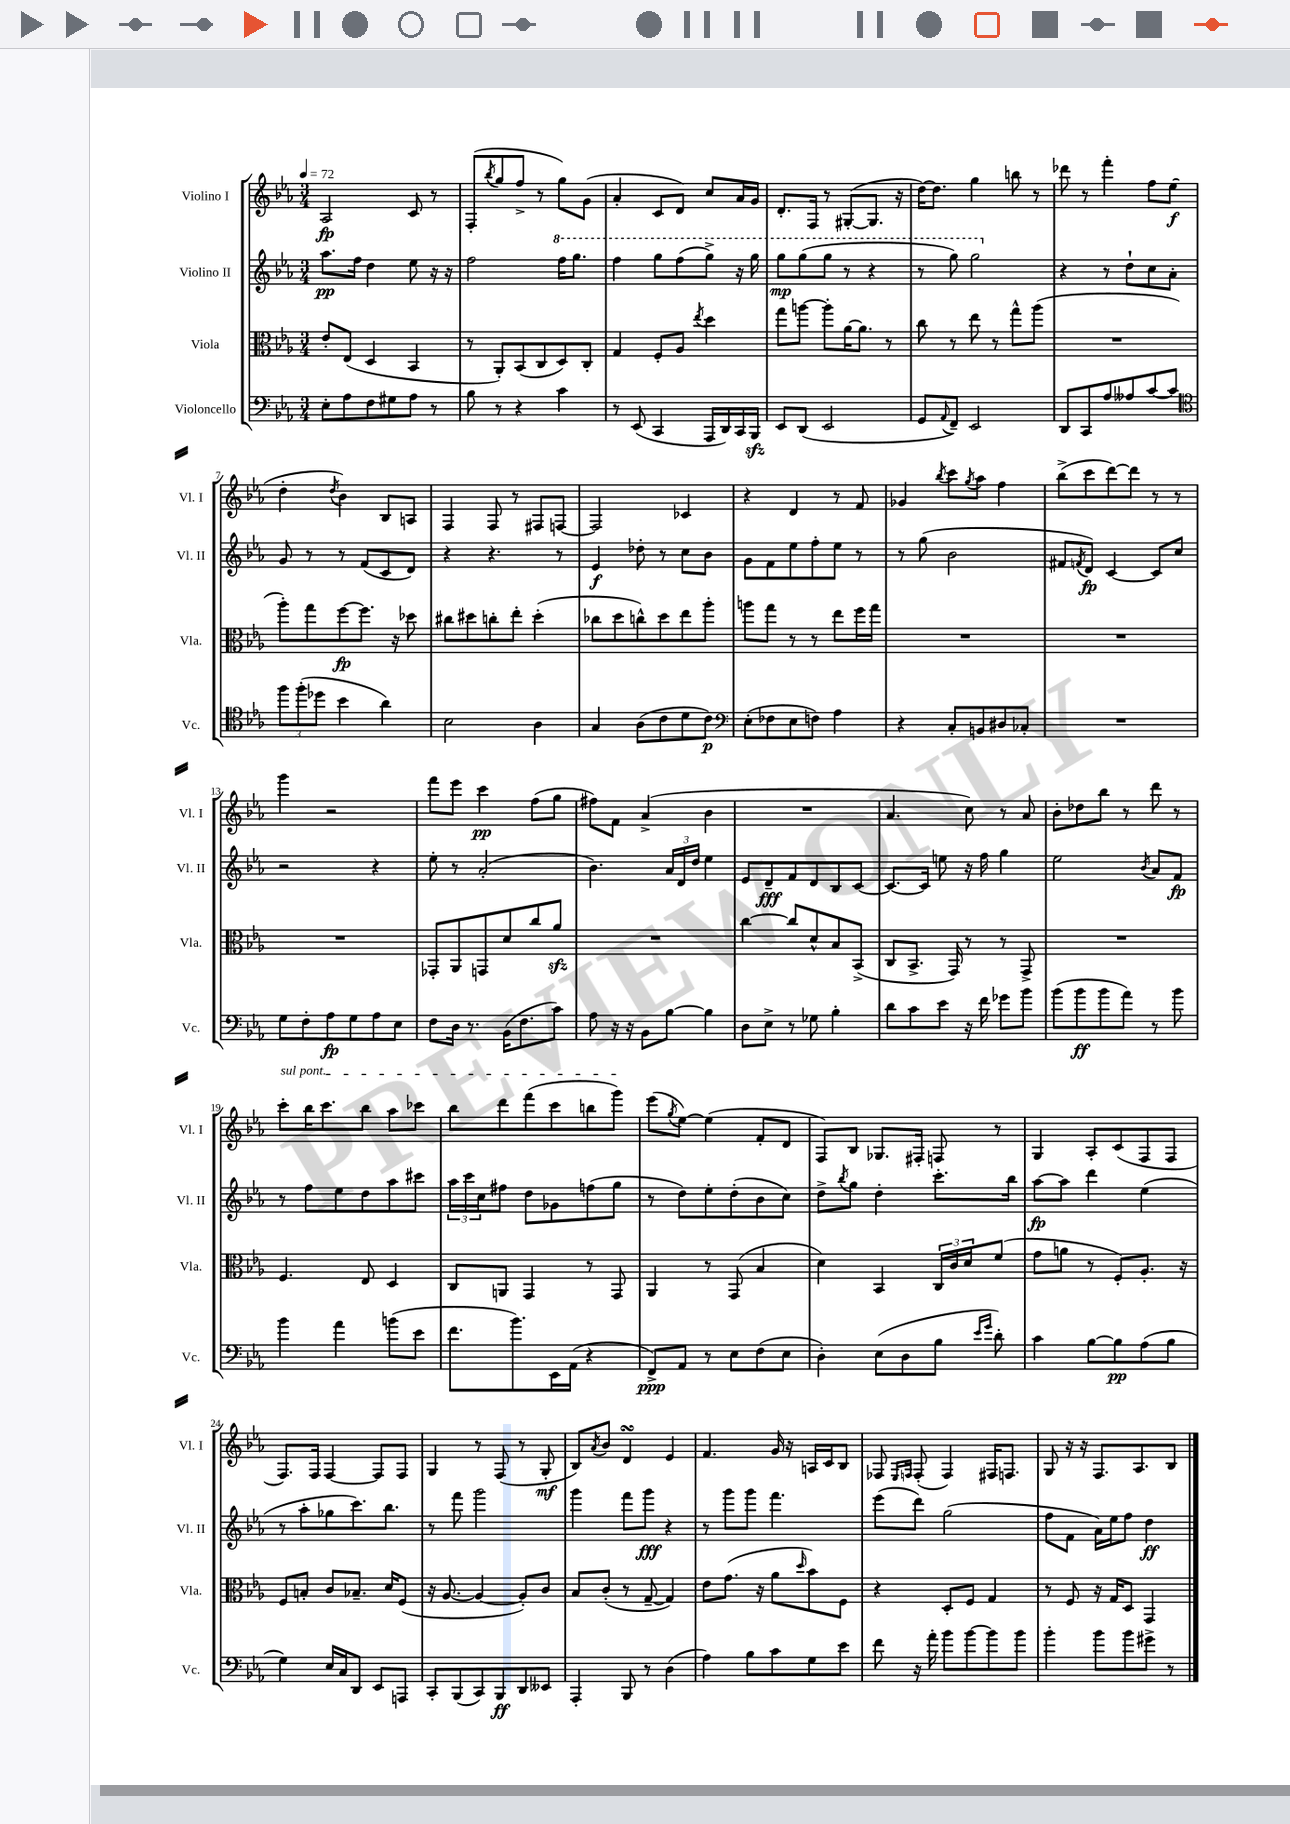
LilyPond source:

<<
\new StaffGroup <<
\new Staff = "s0" \with { instrumentName = "Violino I" shortInstrumentName = "Vl. I" } {
    \clef treble \key ees \major \numericTimeSignature \time 3/4 \tempo 4 = 72
    aes2\fp c'8 r8 |
    f8-.( \acciaccatura { bes''8 } g''8 f''8-> r8 g''8) g'8( |
    aes'4-. c'8 d'8) c''8 aes'16 g'16 |
    d'8.-. f16 r8 gis8~-.( gis8. r16 |
    d''16~) d''8. g''4 b''8 r8 |
    des'''8 r8 f'''4-. f''8 ees''8\f( |
    d''4-. \acciaccatura { d''8 } bes'4) bes8 a8 |
    f4 f8 r8 fis8 f8~ |
    f2 ces'4 |
    r4 d'4 r8 f'8 |
    ges'4 \acciaccatura { bes''8 } c'''8 \acciaccatura { g''8 } aes''8 f''4 |
    bes''8->( c'''8 d'''8~) d'''8 r8 r8 |
    g'''4 r2 |
    f'''8 ees'''8 c'''4\pp f''8( g''8 |
    fis''8) f'8 aes'4->( bes'4 |
    R2. |
    aes'4. c''8) r8 aes'8 |
    bes'8-. des''8 bes''8 r8 d'''8 r8 |
    \once \override TextSpanner.bound-details.left.text = \markup { \italic "sul pont." } c'''8-.\startTextSpan bes''16 c'''8. bes''8 aes''8 ces'''8 |
    bes''8 d'''8 f'''8( c'''8 b''8 g'''8\stopTextSpan) |
    ees'''8( \acciaccatura { g''8 } ees''8~) ees''4( f'8-. d'8 |
    f8) bes8 ges8. fis16-. f8 r8 |
    g4 aes8-. c'8( f8 f8 |
    f8.) f16 f4~ f8 f8 |
    g4 r8 f8( r8 g8-.\mf |
    bes8) \acciaccatura { aes'8 } bes'8 d'4\turn ees'4 |
    f'4. g'16 r16 a16 c'16 bes8 |
    fes8 \grace { ees16 f16 } f8-.( f4) fis16 f8. |
    g8 r16 r16 f8. aes8. bes8 \bar "|." |
}
\new Staff = "s1" \with { instrumentName = "Violino II" shortInstrumentName = "Vl. II" } {
    \clef treble \key ees \major \numericTimeSignature \time 3/4
    aes''8.\pp f''16 d''4 ees''8 r16 r16 |
    f''2 \ottava #1 f'''16 g'''8. |
    f'''4 g'''8 f'''8( g'''8->) r16 g'''16 |
    g'''8\mp g'''8( g'''8 r8 r4 |
    r8 g'''8) g'''2 \ottava #0 |
    r4 r8 d''8-! c''8 aes'8-. |
    g'8 r8 r8 f'8( c'8 d'8) |
    r4 r4. r8 |
    ees'4\f des''8-. r8 c''8 bes'8 |
    g'8 f'8 ees''8 f''8-. ees''8 r8 |
    r8 g''8( bes'2 |
    fis'8 \acciaccatura { f'8 } d'8\fp) c'4~ c'8 c''8 |
    r2 r4 |
    ees''8-. r8 aes'2-.( |
    bes'4.) \tuplet 3/2 { aes'16 d'16 d''16 } ees''4 |
    ees'8 d'8--\fff f'8 d'8 bes8 c'8~ |
    c'8.~ c'16 e''8 r16 f''16 g''4 |
    ees''2 \acciaccatura { bes'8 } aes'8 f'8\fp |
    r8 f''8 ees''8 d''8 aes''8 cis'''8 |
    \tuplet 3/2 { aes''16 c'''16 c''16 } fis''8 d''8 ges'8 f''8( g''8 |
    r8 d''8) ees''8-. d''8-.( bes'8 c''8) |
    d''8-> \acciaccatura { bes''8 } g''8 d''4-. c'''8.-. bes''16 |
    aes''8~\fp aes''8 d'''4 ees''4( |
    r8 aes''8-. ges''8 c'''8.) bes''8. |
    r8 f'''8 g'''2 |
    g'''4 f'''8 g'''8\fff r4 |
    r8 g'''8 g'''8 f'''4. |
    ees'''8( d'''8) g''2( |
    f''8 f'8 aes'16) ees''16 f''8 d''4\ff \bar "|." |
}
\new Staff = "s2" \with { instrumentName = "Viola" shortInstrumentName = "Vla." } {
    \clef alto \key ees \major \numericTimeSignature \time 3/4
    ees'8-. ees8( d4 bes,4 |
    r8 aes,8-.) bes,8( c8 d8) c8-. |
    g4 f8-. aes8 \acciaccatura { ees''8 } d''4 |
    g''8 a''8~ a''8-. aes'16~ aes'8. r8 |
    c''8 r8 ees''8 r8 g''8-^ aes''8( |
    R2. |
    aes''8-.) g''8 f''8~\fp f''8. r16 des''8 |
    cis''8 dis''8 c''8-. ees''8-. dis''4-.( |
    ces''8 d''8 c''8-^) d''8 ees''8 aes''8-. |
    a''8 g''8 r8 r8 ees''8 f''16 g''16 |
    R2. |
    R2. |
    R2. |
    ges,8-. aes,8 g,8 d'8 c''8 aes'8\sfz |
    R2. |
    c''4~ c''8 d'8-^ bes8 bes,8->( |
    c8 bes,8.-> g,16) r8 r8 g,8-> |
    R2. |
    f4. ees8 d4 |
    c8 a,8 g,4 r8 g,8 |
    aes,4 r8 g,8( bes4 |
    d'4) bes,4 \tuplet 3/2 { c16 c'16 d'16 } f'8( |
    g'8 a'8 r8 f8-.) aes8.-. r16 |
    f8 b8-. c'8 bes8.-- d'16 f8( |
    r16 aes8.~ aes4~ aes8-.) c'8 |
    bes8 c'8-.( r8 g8~-- g4) |
    ees'8 g'8.( r16 aes'8 \grace { d''16 } bes'8) f8 |
    r4 d8-. f8 g4 |
    r8 f8 r16 g16 d8 g,4 \bar "|." |
}
\new Staff = "s3" \with { instrumentName = "Violoncello" shortInstrumentName = "Vc." } {
    \clef bass \key ees \major \numericTimeSignature \time 3/4
    ees8-. aes8 f8 gis8 aes8 r8 |
    bes8 r8 r4 c'4 |
    r8 ees,8( c,4 aes,,16 d,16) c,16 bes,,16\sfz |
    ees,8 d,8( ees,2 |
    g,8 \appoggiatura { aes,8 } f,8--) ees,2 |
    d,8 c,8 aes8 aeses8 c'8~ c'8 |
    \clef tenor \tuplet 3/2 { f''8 f''8-.( des''8 } bes'4 aes'4) |
    bes2 aes4 |
    g4 aes8( c'8 d'8 c'8\p) |
    \clef bass ees8-.( fes8 ees8 f8) aes4 |
    r4 c8-. b,8 dis8 ces8-. |
    R2. |
    g8 f8-. aes8\fp g8 aes8 ees8 |
    f8 d16 r8. bes,16( f8. c'8) |
    aes8 r16 r16 bes,8 bes8~ bes4 |
    d8 ees8-> r8 ges8 bes4-. |
    d'8 c'8 ees'8 r16 f'16 ges'8 bes'8 |
    bes'8( bes'8\ff bes'8 aes'8) r8 bes'8 |
    bes'4 aes'4 b'8( ees'8 |
    f'8. bes'8.) ees,16 aes,16( r4 |
    f,8->\ppp) aes,8 r8 ees8 f8( ees8 |
    d4-.) ees8( d8 bes8 \grace { ees'16 g'16 } d'8-.) |
    c'4 bes8~ bes8\pp aes8( bes8 |
    g4) ees16 c16 d,8 ees,8 a,,8 |
    c,8-. bes,,8( c,8) bes,,8\ff d,8 eeses,8 |
    aes,,4-. bes,,8 r8 d4( |
    aes4) bes8 c'8 g8 ees'8 |
    f'8 r16 aes'16-. bes'8 bes'8~ bes'8 bes'8 |
    bes'4-. bes'8 bes'8 gis'8-> r8 \bar "|." |
}
>>
>>
